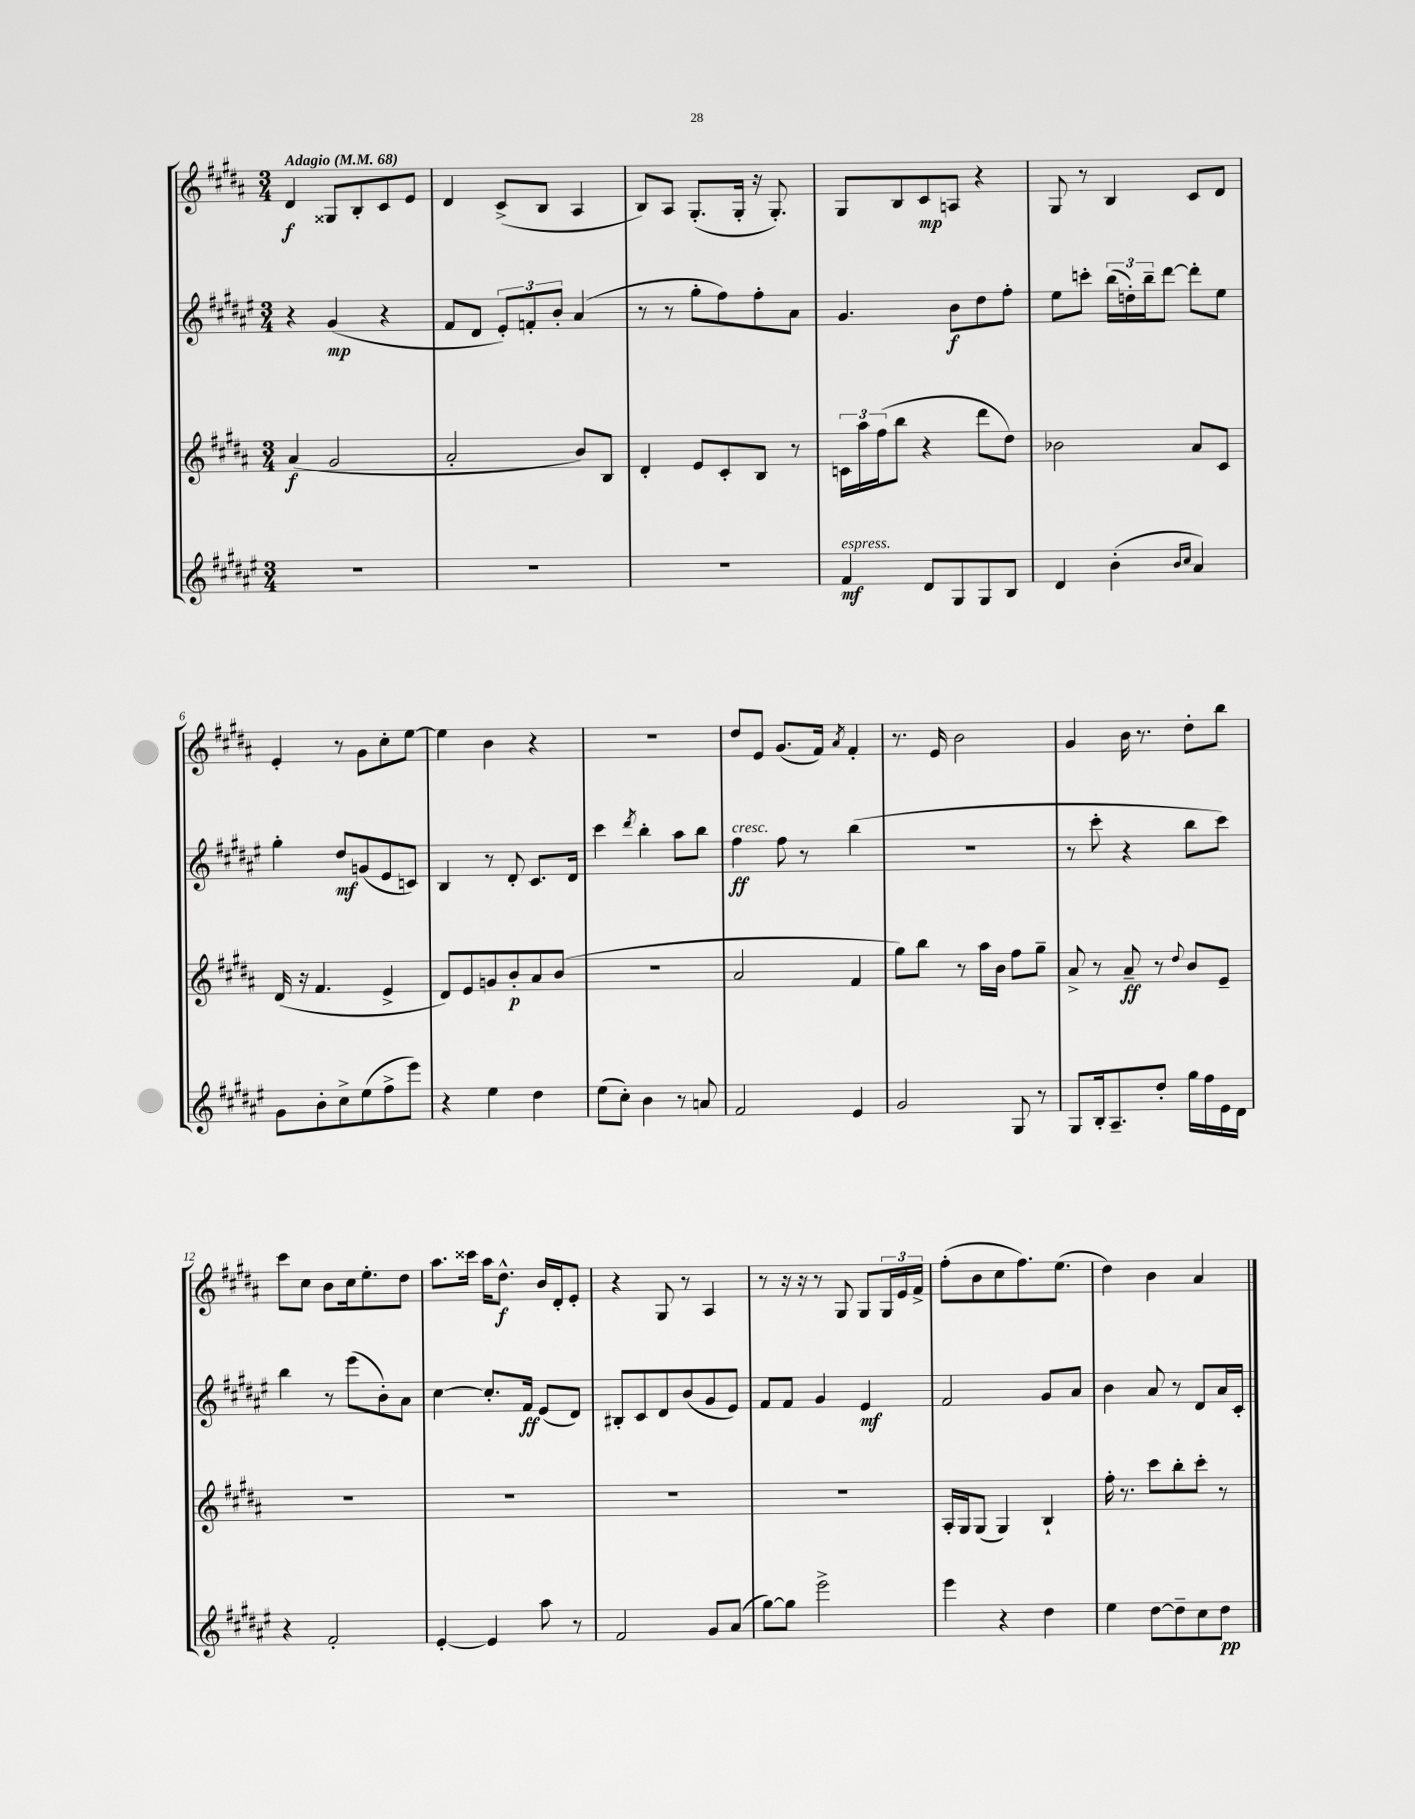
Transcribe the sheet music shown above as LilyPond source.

<<
\new StaffGroup <<
\new Staff = "s0" {
    \clef treble \key b \major \numericTimeSignature \time 3/4 \tempo "Adagio" 4 = 68
    dis'4\f gisis8 b8-. cis'8 e'8 |
    dis'4 cis'8->( b8 ais4 |
    b8) ais8 gis8.-.( gis16-. r16 gis8.-.) |
    gis8 b8 cis'8\mp a8 r4 |
    gis8 r8 b4 cis'8 dis'8 |
    e'4-. r8 gis'8 cis''8-. e''8~ |
    e''4 b'4 r4 |
    R2. |
    dis''8 e'8 gis'8.( fis'16) \acciaccatura { ais'8 } fis'4-. |
    r8. e'16 b'2 |
    gis'4 b'16 r8. dis''8-. b''8 |
    cis'''8 cis''8 b'8 cis''16 e''8.-. dis''8 |
    ais''8. cisis'''16 ais''16 dis''8.-^\f b'16 dis'16-. e'8-. |
    r4 gis8 r8 ais4 |
    r8 r16 r16 r8 gis8 gis8 \tuplet 3/2 { gis16 e'16 fis'16-> } |
    fis''8-.( b'8 cis''8 fis''8.) e''8.( |
    dis''4) b'4 ais'4 \bar "|." |
}
\new Staff = "s1" {
    \clef treble \key fis \major \numericTimeSignature \time 3/4
    r4 gis'4\mp( r4 |
    fis'8 dis'8 \tuplet 3/2 { eis'8-.) f'8-. b'8-. } ais'4( |
    r8 r8 gis''8-. fis''8) fis''8-. ais'8 |
    gis'4. b'8\f dis''8 fis''8-. |
    eis''8 c'''8-. \tuplet 3/2 { b''16( d''16-.) b''16-- } dis'''8~ dis'''8-. eis''8 |
    gis''4-. dis''8\mf g'8( eis'8 c'8) |
    b4 r8 dis'8-. cis'8. dis'16 |
    cis'''4 \acciaccatura { dis'''8 } b''4-. ais''8 b''8 |
    fis''4\ff^\markup { \italic "cresc." } fis''8 r8 b''4( |
    R2. |
    r8 cis'''8-. r4 b''8 cis'''8) |
    b''4 r8 eis'''8( b'8-.) ais'8 |
    cis''4~ cis''8.-. fis'16\ff eis'8( dis'8) |
    bis8-. cis'8 dis'8 b'8( gis'8 eis'8) |
    fis'8 fis'8 gis'4 eis'4\mf |
    fis'2 gis'8 ais'8 |
    b'4 ais'8 r8 dis'8 ais'16 cis'16-. \bar "|." |
}
\new Staff = "s2" {
    \clef treble \key b \major \numericTimeSignature \time 3/4
    ais'4\f( gis'2 |
    ais'2-. b'8) b8 |
    dis'4-. e'8 cis'8-. b8 r8 |
    \tuplet 3/2 { c'16 ais''16 fis''16( } b''8 r4 dis'''8 dis''8) |
    bes'2 ais'8 cis'8 |
    dis'16( r16 fis'4. e'4-> |
    dis'8) e'8 g'8 b'8-.\p ais'8 b'8( |
    R2. |
    ais'2 fis'4 |
    gis''8) b''8 r8 ais''16 b'16 fis''8 gis''8-- |
    ais'8-> r8 ais'8--\ff r8 \appoggiatura { dis''8 } b'8 e'8-- |
    R2. |
    R2. |
    R2. |
    R2. |
    ais16-. gis16 gis8( gis4) b4-! |
    fis''16-. r8. cis'''8 b''8-. cis'''8-. r8 \bar "|." |
}
\new Staff = "s3" {
    \clef treble \key fis \major \numericTimeSignature \time 3/4
    R2. |
    R2. |
    R2. |
    fis'4\mf^\markup { \italic "espress." } dis'8 gis8 gis8 b8 |
    dis'4 b'4-.( \grace { b'16 cis''16 } ais'4) |
    gis'8 b'8-. cis''8-> eis''8( fis''8-> eis'''8) |
    r4 eis''4 dis''4 |
    eis''8( cis''8-.) b'4 r8 a'8 |
    fis'2 eis'4 |
    gis'2 gis8 r8 |
    gis8 b16-. ais8.-- dis''8-. gis''16 fis''16 eis'16 dis'16 |
    r4 fis'2-. |
    eis'4~-. eis'4 ais''8 r8 |
    fis'2 gis'8 ais'8( |
    gis''8~) gis''8 eis'''2-> |
    eis'''4 r4 dis''4 |
    eis''4 dis''8~ dis''8-- cis''8 dis''8\pp \bar "|." |
}
>>
>>
